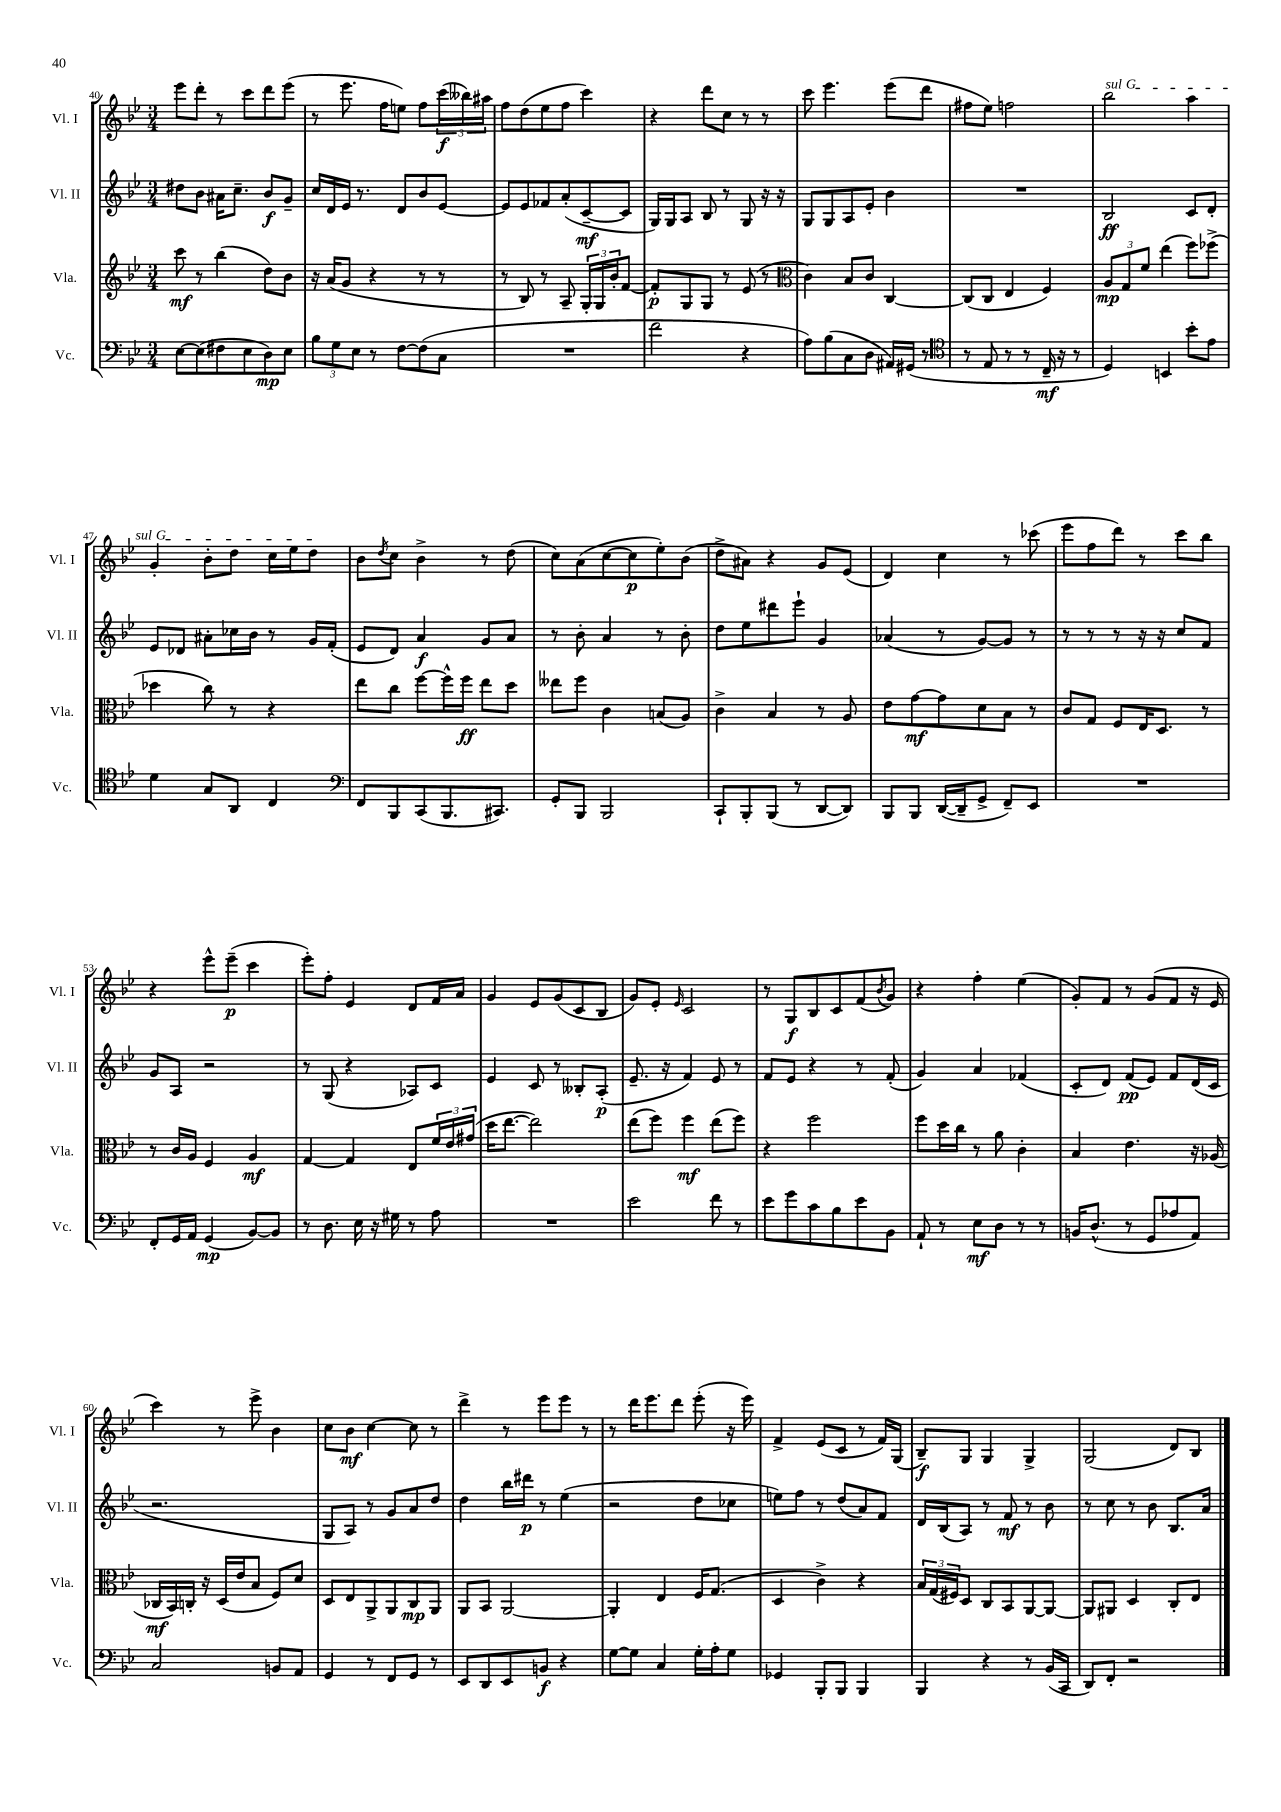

**kern	**dynam	**kern	**dynam	**kern	**dynam	**kern	**dynam
*part4	*part4	*part3	*part3	*part2	*part2	*part1	*part1
*staff4	*staff4	*staff3	*staff3	*staff2	*staff2	*staff1	*staff1
*I"Vc.	*	*I"Vla.	*	*I"Vl. II	*	*I"Vl. I	*
*I'Vc.	*	*I'Vla.	*	*I'Vl. II	*	*I'Vl. I	*
*clefF4	*	*clefG2	*	*clefG2	*	*clefG2	*
*k[b-e-]	*	*k[b-e-]	*	*k[b-e-]	*	*k[b-e-]	*
*M3/4	*	*M3/4	*	*M3/4	*	*M3/4	*
=40	=40	=40	=40	=40	=40	=40	=40
[8E-\L	.	8ccc\	mf	8dd#X\L	.	8eee-\L	.
(8E-\]	.	8r	.	8b-\J	.	8ddd'\J	.
8F#X\	.	(4bb-\	.	16a#X\KL	.	8r	.
.	.	.	.	8.cc~\J	.	.	.
8E-\	.	.	.	.	.	8ccc\L	.
8D\)	mp	8dd\L)	.	8b-/L	f	8ddd\	.
8E-\J	.	8b-\J	.	8g~/J	.	(8eee-\J	.
=41	=41	=41	=41	=41	=41	=41	=41
12B-\L	.	16r	.	16cc/LL	.	8r	.
.	.	(16a/KL	.	16d/	.	.	.
12G\	.	.	.	.	.	.	.
.	.	8g/J	.	16e-/JJ	.	8.eee-\	.
12E-\J	.	.	.	.	.	.	.
.	.	.	.	8.r	.	.	.
8r	.	4r	.	.	.	.	.
.	.	.	.	.	.	16ff\KL	.
[8F\L	.	.	.	8d/L	.	8een\J)	.
(8F\]	.	8r	.	8b-/	.	8ff\L	.
8C\J	.	8r	.	[8e-/J	.	(24ccc\L	f
.	.	.	.	.	.	24bb--X\)	.
.	.	.	.	.	.	24aa#X\JJ	.
=42	=42	=42	=42	=42	=42	=42	=42
2.r	.	8r	.	8e-/L]	.	8ff\L	.
.	.	8B-/)	.	8e-/	.	(8dd\	.
.	.	8r	.	8f-X/	.	8ee-\	.
.	.	8A~/	.	(8a'/	.	8ff\J	.
.	.	24G'/LL	.	[8c~/	mf	4ccc\)	.
.	.	24G/	.	.	.	.	.
.	.	24b-'/J	.	.	.	.	.
.	.	[8f/J	.	8c/J]	.	.	.
=43	=43	=43	=43	=43	=43	=43	=43
2f\	.	8f'/L]	p	16G/LL)	.	4r	.
.	.	.	.	16G/J	.	.	.
.	.	8G/	.	8A/J	.	.	.
.	.	8G/J	.	8B-/	.	8ddd\L	.
.	.	8r	.	8r	.	8cc\J	.
4r	.	(8e-/	.	8G/	.	8r	.
.	.	8r	.	16r	.	8r	.
.	.	.	.	16r	.	.	.
=44	=44	=44	=44	=44	=44	=44	=44
*	*	*clefC3	*	*	*	*	*
8A\L)	.	4c\)	.	8G/L	.	8ccc\	.
(8B-\	.	.	.	8G/	.	4.eee-\	.
8C\	.	8B-/L	.	8A/	.	.	.
8D\J	.	8c/J	.	8e-'/J	.	.	.
16AA#X/LL)	.	[4C/	.	4b-\	.	(8eee-\L	.
(16GG#X/JJ	.	.	.	.	.	.	.
8r	.	.	.	.	.	8ddd\J	.
=45	=45	=45	=45	=45	=45	=45	=45
*clefC4	*	*	*	*	*	*	*
8r	.	(8C/L]	.	2.r	.	8ff#X\L	.
8E-/	.	8C/J	.	.	.	8ee-\J)	.
8r	.	4E-/	.	.	.	2ffn\	.
8r	.	.	.	.	.	.	.
16C~/	mf	4F/)	.	.	.	.	.
16r	.	.	.	.	.	.	.
8r	.	.	.	.	.	.	.
=46	=46	=46	=46	=46	=46	=46	=46
!	!	!	!	!	!	!LO:TX:a:i:t=sul G	!
4D/)	.	12A/L	mp	2B-/	ff	2bb-\	.
.	.	12G/	.	.	.	.	.
.	.	12f/J	.	.	.	.	.
4BBn/	.	(4ee-\	.	.	.	.	.
8b-'\L	.	8ff\L)	.	8c/L	.	4aa\	.
8e-\J	.	(8ff-X^\J	.	8d'/J	.	.	.
!!LO:LB:g=z
=47	=47	=47	=47	=47	=47	=47	=47
4d\	.	4dd-X\	.	8e-/L	.	4g'/	.
.	.	.	.	8d-X/J	.	.	.
8G/L	.	8cc\)	.	8a#X'\L	.	8b-'\L	.
8AA/J	.	8r	.	16cc-X\L	.	8dd\J	.
.	.	.	.	16b-\JJ	.	.	.
4C/	.	4r	.	8r	.	16cc\LL	.
.	.	.	.	.	.	16ee-\J	.
.	.	.	.	16g/LL	.	8dd\J	.
.	.	.	.	(16f'/JJ	.	.	.
=48	=48	=48	=48	=48	=48	=48	=48
*clefF4	*	*	*	*	*	*	*
8FF/L	.	8ee-\L	.	8e-/L	.	8b-\L	.
.	.	.	.	.	.	8qdd/	.
8BBB-/	.	8cc\J	.	8d/J)	.	8cc\J	.
(8CC/	.	[8ff\L	.	4a/	f	4b-^\	.
8.BBB-/	.	16ff^^\L]	.	.	.	.	.
.	.	16ff\JJ	ff	.	.	.	.
.	.	8ee-\L	.	8g/L	.	8r	.
8.CC#X/J)	.	.	.	.	.	.	.
.	.	8dd\J	.	8a/J	.	(8dd\	.
=49	=49	=49	=49	=49	=49	=49	=49
8GG'/L	.	8ee--X\L	.	8r	.	8cc\L)	.
8BBB-/J	.	8ff\J	.	8b-'\	.	(8a\	.
2BBB-/	.	4c\	.	4a/	.	[8cc\	.
.	.	.	.	.	.	8cc\]	p
.	.	(8Bn/L	.	8r	.	8ee-'\)	.
.	.	8A/J)	.	8b-'\	.	(8b-\J	.
=50	=50	=50	=50	=50	=50	=50	=50
8CC`/L	.	4c^\	.	8dd\L	.	8dd^\L	.
8BBB-'/	.	.	.	8ee-\	.	8a#X\J)	.
(8BBB-/J	.	4B-/	.	8ddd#X\	.	4r	.
8r	.	.	.	8eee-`\J	.	.	.
[8DD/L	.	8r	.	4g/	.	8g/L	.
8DD/J])	.	8A/	.	.	.	(8e-/J	.
=51	=51	=51	=51	=51	=51	=51	=51
8BBB-/L	.	8e-\L	.	(4a-X/	.	4d/)	.
8BBB-/J	.	[8g\	mf	.	.	.	.
([16DD/LL	.	8g\]	.	8r	.	4cc\	.
16DD~/J]	.	.	.	.	.	.	.
8GG^/J	.	8d\	.	[8g/L)	.	.	.
8FF~/L)	.	8B-\J	.	8g/J]	.	8r	.
8EE-/J	.	8r	.	8r	.	(8ccc-X\	.
=52	=52	=52	=52	=52	=52	=52	=52
2.r	.	8c/L	.	8r	.	8eee-\L	.
.	.	8G/J	.	8r	.	8ff\	.
.	.	8F/L	.	8r	.	8ddd\J)	.
.	.	16E-/K	.	16r	.	8r	.
.	.	8.D/J	.	16r	.	.	.
.	.	.	.	8cc/L	.	8ccc\L	.
.	.	8r	.	8f/J	.	8bb-\J	.
!!LO:LB:g=z
=53	=53	=53	=53	=53	=53	=53	=53
8FF'/L	.	8r	.	8g/L	.	4r	.
16GG/L	.	16c/LL	.	8A/J	.	.	.
16AA/JJ	.	16A/JJ	.	.	.	.	.
(4GG/	mp	4F/	.	2r	.	8eee-^^\L	.
.	.	.	.	.	.	(8eee-~\J	p
[8BB-/L)	.	4A/	mf	.	.	4ccc\	.
8BB-/J]	.	.	.	.	.	.	.
=54	=54	=54	=54	=54	=54	=54	=54
8r	.	[4G/	.	8r	.	8eee-'\L)	.
8.D\	.	.	.	(8G/	.	8ff'\J	.
.	.	4G/]	.	4r	.	4e-/	.
16E-\	.	.	.	.	.	.	.
16r	.	.	.	.	.	.	.
16G#X\	.	.	.	.	.	.	.
8r	.	8E-/L	.	8A-X/L)	.	8d/L	.
8A\	.	24f/L	.	8c/J	.	16f/L	.
.	.	24e-/	.	.	.	.	.
.	.	.	.	.	.	16a/JJ	.
.	.	(24g#X/JJ	.	.	.	.	.
=55	=55	=55	=55	=55	=55	=55	=55
2.r	.	16dd\KL	.	4e-/	.	4g/	.
.	.	[8.ee-\J	.	.	.	.	.
.	.	2ee-\])	.	8c/	.	8e-/L	.
.	.	.	.	8r	.	(8g/	.
.	.	.	.	8B--X'/L	.	8c/	.
.	.	.	.	(8A'/J	p	8B-/J	.
=56	=56	=56	=56	=56	=56	=56	=56
2e-\	.	(8ee-\L	.	8.e-~/	.	8g/L)	.
.	.	8ff\J)	.	.	.	8e-'/J	.
.	.	.	.	16r	.	.	.
.	.	.	.	.	.	16qqe-/	.
.	.	4ff\	mf	4f/)	.	2c/	.
8f\	.	(8ee-\L	.	8e-/	.	.	.
8r	.	8ff\J)	.	8r	.	.	.
=57	=57	=57	=57	=57	=57	=57	=57
8e-\L	.	4r	.	8f/L	.	8r	.
8g\	.	.	.	8e-/J	.	8G/L	f
8c\	.	2ff\	.	4r	.	8B-/	.
8B-\	.	.	.	.	.	8c/	.
8e-\	.	.	.	8r	.	(8f/	.
.	.	.	.	.	.	8qb-/	.
8BB-\J	.	.	.	(8f'/	.	8g/J)	.
=58	=58	=58	=58	=58	=58	=58	=58
8AA`/	.	8ff\L	.	4g/)	.	4r	.
8r	.	16dd\L	.	.	.	.	.
.	.	16cc\JJ	.	.	.	.	.
8E-\L	mf	8r	.	4a/	.	4ff'\	.
8D\J	.	8a\	.	.	.	.	.
8r	.	4c'\	.	(4f-X/	.	(4ee-\	.
8r	.	.	.	.	.	.	.
=59	=59	=59	=59	=59	=59	=59	=59
16BBn/KL	.	4B-/	.	8c'/L	.	8g'/L)	.
(8.D^^/J	.	.	.	.	.	.	.
.	.	.	.	8d/J)	.	8f/J	.
8r	.	4.e-\	.	(8f/L	pp	8r	.
8GG/L	.	.	.	8e-/J)	.	(8g/L	.
8A-X/	.	.	.	8f/L	.	8f/J	.
8AA/J)	.	16r	.	(16d/L	.	16r	.
.	.	(16A-X/	.	16c/JJ	.	16e-/	.
!!LO:LB:g=z
=60	=60	=60	=60	=60	=60	=60	=60
2C/	.	16C-X/LL	mf	2.r	.	4ccc\)	.
.	.	16BB-/)	.	.	.	.	.
.	.	16Cn'/JJ	.	.	.	.	.
.	.	16r	.	.	.	.	.
.	.	(16D/LL	.	.	.	8r	.
.	.	16e-/J	.	.	.	.	.
.	.	8B-/J	.	.	.	8eee-^\	.
8BBn/L	.	8F/L)	.	.	.	4b-\	.
8AA/J	.	8d/J	.	.	.	.	.
=61	=61	=61	=61	=61	=61	=61	=61
4GG/	.	8D/L	.	8G/L	.	8cc\L	.
.	.	8E-/	.	8A/J)	.	8b-\J	mf
8r	.	8AA^/	.	8r	.	[4cc\	.
8FF/L	.	8AA/	.	8g/L	.	.	.
8GG/J	.	8C/	mp	8a/	.	8cc\]	.
8r	.	8AA/J	.	8dd/J	.	8r	.
=62	=62	=62	=62	=62	=62	=62	=62
8EE-/L	.	8AA/L	.	4dd\	.	4ddd^\	.
8DD/	.	8BB-/J	.	.	.	.	.
8EE-/	.	[2AA/	.	16bb-\LL	.	8r	.
.	.	.	.	16ddd#X\JJ	p	.	.
8BBn/J	f	.	.	8r	.	8eee-\L	.
4r	.	.	.	(4ee-\	.	8eee-\J	.
.	.	.	.	.	.	8r	.
=63	=63	=63	=63	=63	=63	=63	=63
[8G\L	.	4AA'/]	.	2r	.	8r	.
8G\J]	.	.	.	.	.	16ddd\KL	.
.	.	.	.	.	.	8.eee-\	.
4C/	.	4E-/	.	.	.	.	.
.	.	.	.	.	.	8ddd\J	.
16G'\LL	.	16F/KL	.	8dd\L	.	(8eee-'\	.
16A'\J	.	(8.G/J	.	.	.	.	.
8G\J	.	.	.	8cc-X\J	.	16r	.
.	.	.	.	.	.	16eee-\)	.
=64	=64	=64	=64	=64	=64	=64	=64
4GG-X/	.	4D/	.	8een\L)	.	4f^/	.
.	.	.	.	8ff\J	.	.	.
8BBB-'/L	.	4c^\)	.	8r	.	(8e-/L	.
8BBB-/J	.	.	.	(8dd/L	.	8c/J	.
4BBB-/	.	4r	.	8a/)	.	8r	.
.	.	.	.	8f/J	.	16f/LL)	.
.	.	.	.	.	.	(16G/JJ	.
=65	=65	=65	=65	=65	=65	=65	=65
4BBB-/	.	24B-/LL	.	16d/LL	.	8B-~/L)	f
.	.	(24G/	.	.	.	.	.
.	.	.	.	(16B-/J	.	.	.
.	.	24F#X/J)	.	.	.	.	.
.	.	8D/J	.	8A/J)	.	8G/J	.
4r	.	8C/L	.	8r	.	4G/	.
.	.	8BB-/	.	8f/	mf	.	.
8r	.	[8AA/	.	8r	.	4G^/	.
(16BB-/LL	.	8AA/J_	.	8b-\	.	.	.
16CC/JJ	.	.	.	.	.	.	.
=66	=66	=66	=66	=66	=66	=66	=66
8DD/L)	.	8AA/L]	.	8r	.	(2G/	.
8FF'/J	.	8AA#X/J	.	8cc\	.	.	.
2r	.	4D/	.	8r	.	.	.
.	.	.	.	8b-\	.	.	.
.	.	8C'/L	.	8.B-/L	.	8d/L)	.
.	.	8E-/J	.	.	.	8B-/J	.
.	.	.	.	16a/Jk	.	.	.
==	==	==	==	==	==	==	==
*-	*-	*-	*-	*-	*-	*-	*-
